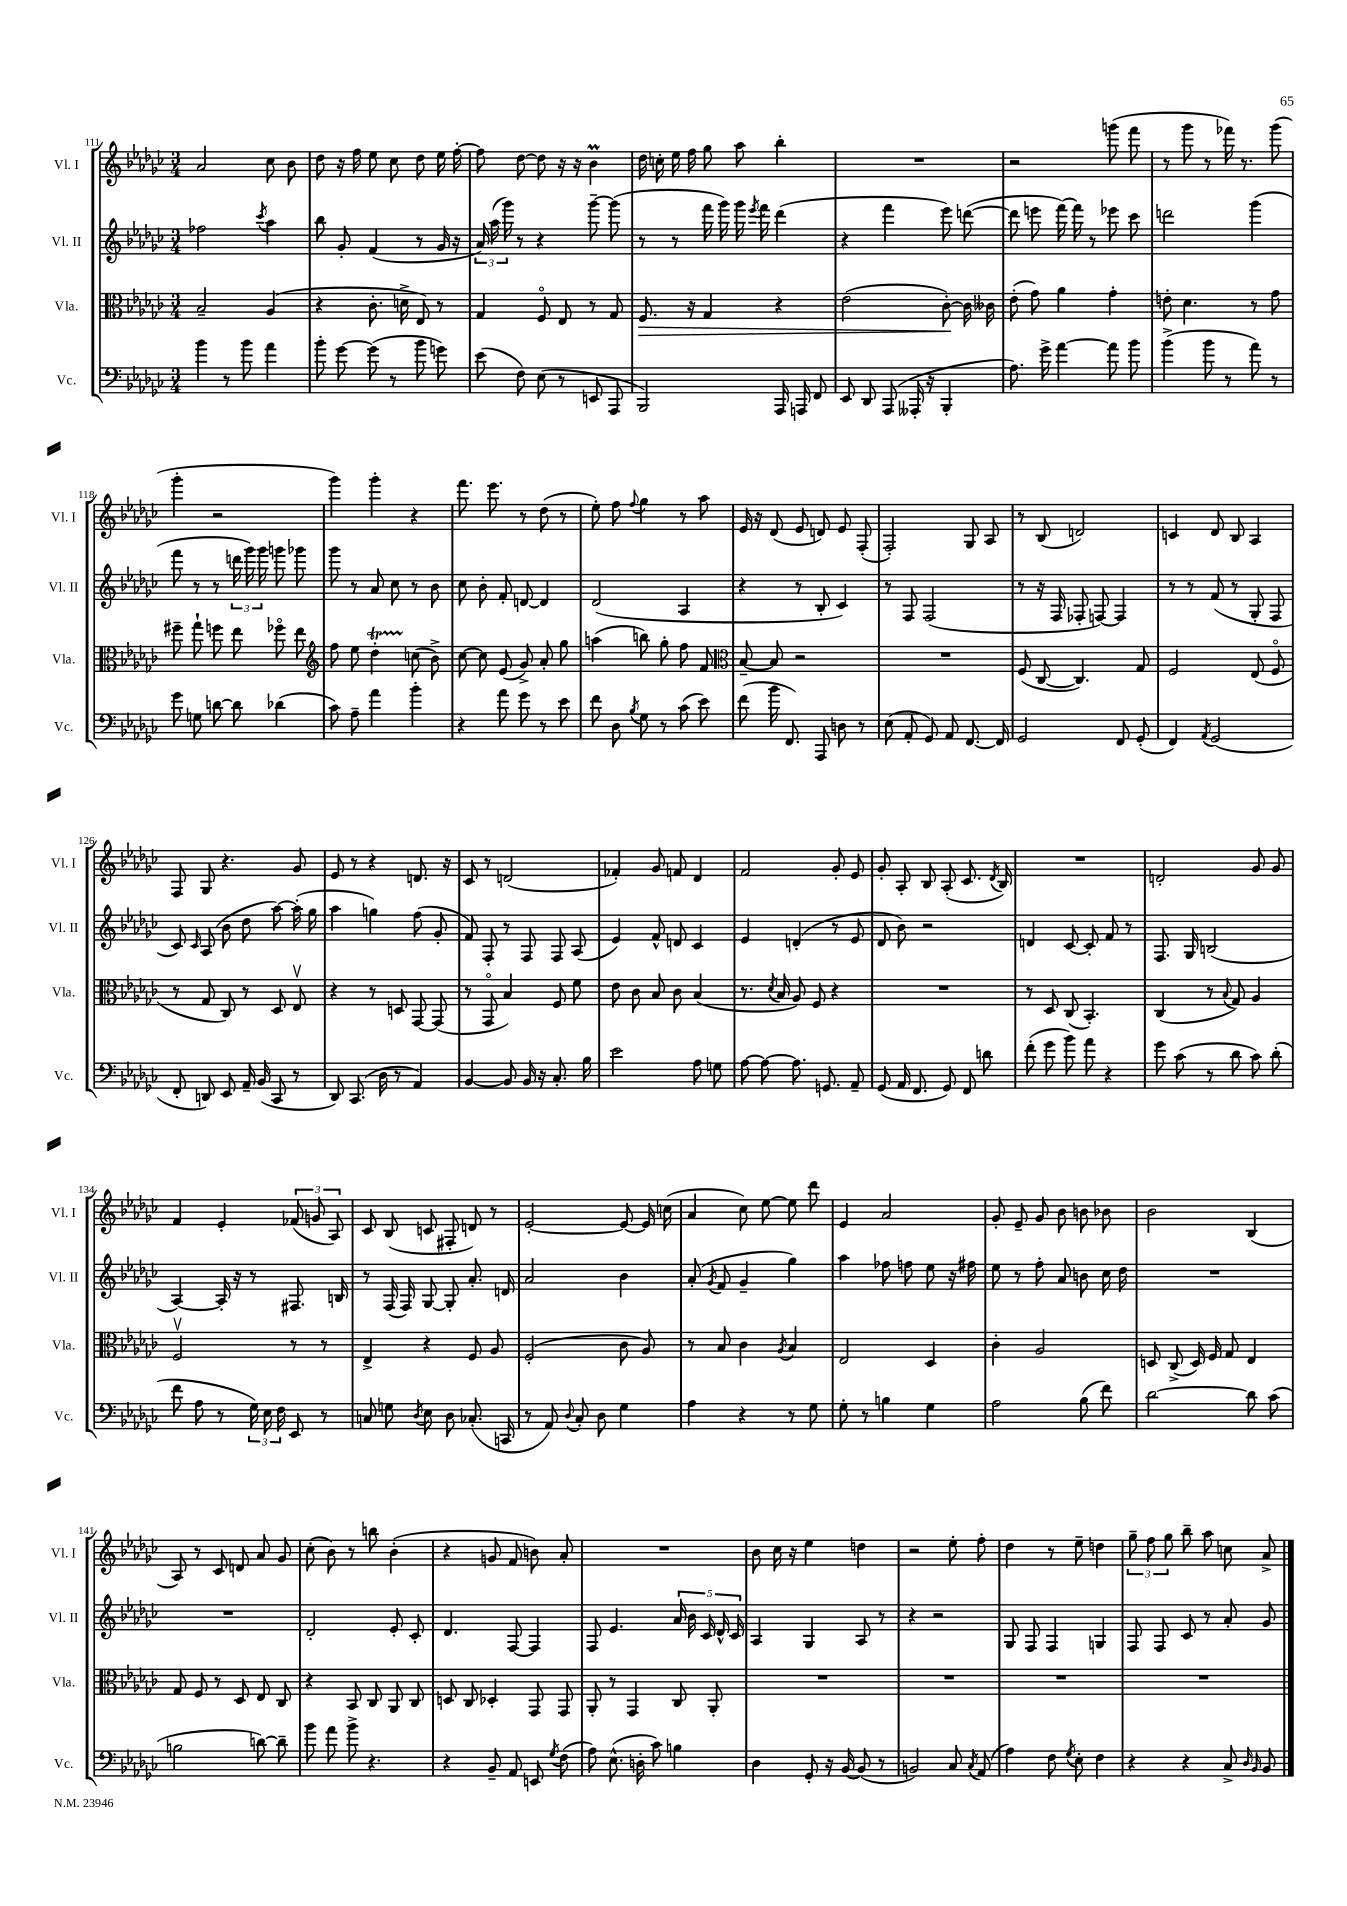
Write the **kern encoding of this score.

**kern	**kern	**kern	**kern
*staff4	*staff3	*staff2	*staff1
*clefF4	*clefC3	*clefG2	*clefG2
*k[b-e-a-d-g-c-]	*k[b-e-a-d-g-c-]	*k[b-e-a-d-g-c-]	*k[b-e-a-d-g-c-]
*M3/4	*M3/4	*M3/4	*M3/4
4b-\	2B-~/	2ff-\	2a-/
8r	.	.	.
8b-\	.	.	.
.	.	8qccc-/	.
4a-\	(4A-/	4aa-\	8cc-\
.	.	.	8b-\
=	=	=	=
8b-'\	4r	8bb-\	8dd-\
[8g-\	.	8g-'/	16r
.	.	.	16ff\
(8g-\]	8.c-'\	(4f/	8ee-\
8r	.	.	8cc-\
.	16d^\	.	.
8b-\	8E-/)	8r	8dd-\
8g\)	8r	16g-/	16ee-\
.	.	16r	[16ff'\
=	=	=	=
(8e-\	4G-/	24a-/)	8ff\]
.	.	(24aa-\	.
.	.	24ggg-\)	.
8F\)	.	8r	[8dd-\
(8E-\	8Fo/	4r	8dd-\]
8r	8E-/	.	16r
.	.	.	16r
8EE/	8r	[8ggg-~\	4b-\
8AAA-/	8G-/	(8ggg-\]	.
=	=	=	=
2BBB-/)	8.F/	8r	16dd-\
.	.	.	16cc'\
.	.	8r	16ee-\
.	16r	.	16ff\
.	4G-/	16fff\	8gg-\
.	.	16ggg-\)	.
.	.	16ggg-\	8aa-\
.	.	8qeee-/	.
.	.	16fff\	.
16AAA-/	4r	(4ddd-\	4bb-'\
16AAA/	.	.	.
8FF/	.	.	.
=	=	=	=
8EE-/	(2e-\	4r	2.r
8DD-/	.	.	.
(8AAA-/	.	4fff\	.
16AAA--'/	.	.	.
16r	.	.	.
4BBB-'/	[8c-'\)	8eee-\)	.
.	16c-\]	([8ddd\	.
.	16c--\	.	.
=	=	=	=
8.A-\)	(8e-'\	8ddd\]	2r
.	8g-\)	8eee\	.
16g-^\	.	.	.
[4a-\	4a-\	[16fff\)	.
.	.	16fff\]	.
.	.	8r	.
8a-\]	4g-'\	8eee-\	(8ggg\
8b-\	.	8ccc-\	8fff\
=	=	=	=
(4b-^\	8e'\	2ddd\	8r
.	4.d-\	.	8ggg-\
8b-\	.	.	8r
8r	.	.	16fff-\)
.	.	.	8.r
8a-\)	8r	(4ggg-\	.
8r	8g-\	.	(8ggg-\
=	=	=	=
8g-\	8ff#~\	8fff\	4ggg-'\
8G\	8gg-`\	8r	.
[8d\	8ff\	8r	2r
8d\]	8ee-\	24ddd\	.
.	.	24ggg-\)	.
.	.	24ggg-\	.
(4d-\	8ff-o\	8ggg\	.
.	8ee-\	8ggg-\	.
=	=	=	=
*	*clefG2	*	*
8c-\)	8ff\	8ggg-\	4ggg-\)
8A-~\	8ee-\	8r	.
4a-\	4dd-'\	8a-/	4ggg-'\
.	.	8cc-\	.
4b-'\	(8cc\	8r	4r
.	8b-^\)	8b-\	.
=	=	=	=
4r	[8cc-\	8cc-\	8.fff\
.	8cc-\]	8b-'\	.
.	.	.	8.eee-\
8a-\	(8e-/	8f'/	.
8g-\	8g-^/)	[8d/	8r
8r	8a-'/	4d/]	(8dd-\
8e-\	8gg-\	.	8r
=	=	=	=
8f\	(4aa\	(2d-/	8ee-'\)
8D-\	.	.	8ff\
8qB-/	.	.	8qqff/
8G-\	8bb\)	.	4gg-\
8r	8gg-'\	.	.
(8c-\	8ff\	4A-/	8r
8e-\)	8f/	.	8aa-\
=	=	=	=
*	*clefC3	*	*
(8f\	[8B-~/	4r	16e-/
.	.	.	16r
16b-\	8B-/]	.	(8d-/
8.FF/)	.	.	.
.	2r	8r	8e-/
8AAA-/	.	8B-'/	8d/)
8D\	.	4c-/)	8e-/
8r	.	.	(8F'/
=	=	=	=
(8E-\	2.r	8r	2F'/)
8AA-'/	.	8F/	.
8GG-/)	.	(2F/	.
8AA-/	.	.	.
[8.FF/	.	.	8G-/
.	.	.	8A-/
16FF/]	.	.	.
=	=	=	=
2GG-/	(8F/	8r	8r
.	[8C-/	16r	(8B-/
.	.	16F/	.
.	4.C-/])	8F-'/	2d/)
.	.	[8F/)	.
8FF/	.	4F/]	.
(8GG-'/	8G-/	.	.
=	=	=	=
4FF/)	2F/	8r	4c/
.	.	8r	.
8qAA-/	.	.	.
(2GG-/	.	(8f/	8d-/
.	.	8r	8B-/
.	(8E-/	8G-'/	4A-/
.	8Fo/	8F/	.
=	=	=	=
8FF'/	8r	8c-/)	8F/
.	.	16qqc-/	.
8DD/)	8G-/	(8A-/	8G-/
8EE-/	8C-/)	8b-\	4.r
16AA-~/	8r	8dd-\	.
(16BB-/	.	.	.
8CC-/	8D-/	[8aa-\)	.
8r	8E-v/	(16aa-'\]	8g-/
.	.	16gg-\	.
=	=	=	=
8DD-/)	4r	4aa-\	8e-/
(8.CC-/	.	.	8r
.	8r	4gg\)	4r
16D-\	.	.	.
8r	8D/	.	.
4AA-/)	[8GG-/	(8ff\	8.d/
.	(8GG-/]	8g-'/	.
.	.	.	16r
=	=	=	=
[4BB-/	8r	8f/)	8c-/
.	8GG-o/	8F'/	8r
8BB-/]	4B-/)	8r	(2d/
16BB-/	.	8F/	.
16r	.	.	.
8.C-'/	8F/	8F/	.
.	8f\	(8A-/	.
16B-\	.	.	.
=	=	=	=
2e-\	8e-\	4e-/)	4f-'/)
.	8c-\	.	.
.	8B-/	8f^^/	8g-/
.	8c-\	8d/	8f/
8A-\	(4B-/	4c-/	4d-/
8G\	.	.	.
=	=	=	=
[8A-\	8.r	4e-/	2f/
8A-\_	.	.	.
.	8qd-/	.	.
.	16B-/	.	.
8.A-\]	8A-/)	(4d'/	.
.	8F/	.	.
8.GG/	.	.	.
.	4r	8r	8g-'/
8AA-~/	.	8e-/	8e-/
=	=	=	=
(8GG-/	2.r	8d-/	8g-'/
16AA-/	.	8b-\)	8A-'/
8.FF/	.	.	.
.	.	2r	8B-/
8GG-/)	.	.	(8A-'/
8FF/	.	.	8.c-/
8d\	.	.	.
.	.	.	8qd-/
.	.	.	16B-/)
=	=	=	=
(8f'\	8r	4d/	2.r
8g-\	8D-/	.	.
8b-\)	(8C-/	[8c-/	.
8a-\	4.BB-'/)	8c-'/]	.
4r	.	8f/	.
.	.	8r	.
=	=	=	=
8g-\	(4C-/	8.F/	2d'/
(8c-\	.	.	.
.	.	16G-/	.
8r	8r	(2B/	.
.	8qqB-/	.	.
8d-\	8G-/)	.	.
8c-\)	4A-/	.	8g-/
(8d-'\	.	.	8g-/
=	=	=	=
8f\	2Fv/	[4A-/)	4f/
8A-\	.	.	.
8r	.	16A-'/]	4e-'/
.	.	16r	.
24G-\)	.	8r	.
24E-\	.	.	.
24F\	.	.	.
8EE-/	8r	8.F#/	(12f-/
.	.	.	12g/
8r	8r	.	.
.	.	.	12A-/)
.	.	16B/	.
=	=	=	=
8C/	4E-^/	8r	8c-/
8G\	.	(16F/	(8B-/
.	.	16F/)	.
8qD-/	.	.	.
8E-\	4r	[8G-/	8c/
8D-\	.	8G-'/]	8F#'/
(8.C-'/	8F/	8.a-'/	8d/)
.	8A-/	.	8r
16CC/	.	16d/	.
=	=	=	=
8r	(2F'/	2a-/	[2e-'/
8AA-/)	.	.	.
8qqD-/	.	.	.
8C-'/	.	.	.
8D-\	.	.	.
4G-\	8c-\	4b-\	8e-/_
.	8A-/)	.	16e-/]
.	.	.	(16cc\
=	=	=	=
4A-\	8r	(8a-'/	4a-/
.	.	8qg-/	.
.	8B-/	8f/	.
4r	4c-\	4g-~/	8cc-\)
.	.	.	[8ee-\
.	8qA-/	.	.
8r	4B-/	4gg-\)	8ee-\]
8G-\	.	.	8ddd-\
=	=	=	=
8G-'\	2E-/	4aa-\	4e-/
8r	.	.	.
4B\	.	8ff-\	2a-/
.	.	8ff\	.
4G-\	4D-/	8ee-\	.
.	.	16r	.
.	.	16ff#\	.
=	=	=	=
2A-\	4c-'\	8ee-\	8g-'/
.	.	8r	8e-~/
.	2A-/	8ff'\	8g-/
.	.	8a-/	8b-\
(8B-\	.	8b\	8b\
8f\)	.	16cc-\	8b-\
.	.	16dd-\	.
=	=	=	=
[2d-\	8D/	2.r	2b-\
.	(8C-^/	.	.
.	16D/)	.	.
.	16F/	.	.
.	8G-/	.	.
8d-\]	4E-/	.	(4B-/
(8c-\	.	.	.
=	=	=	=
2B\	8G-/	2.r	8A-/)
.	8F/	.	8r
.	8r	.	8c-/
.	8D-/	.	8d/
[8d\)	8E-/	.	8a-/
8d~\]	8C-/	.	8g-/
=	=	=	=
8b-\	4r	2d-'/	(8cc-'\
8a-\	.	.	8b-\)
8b-^\	8BB-/	.	8r
4.r	8C-/	.	8bb\
.	8AA-/	8e-'/	(4b-'\
.	8C-/	8c-'/	.
=	=	=	=
4r	8D/	4.d-/	4r
.	8C-/	.	.
8BB-~/	4D-'/	.	8g/
8AA-/	.	[8F/	8f/
8EE/	8GG-/	4F/]	8b\)
8qG-/	.	.	.
(8F\	8GG-/	.	8a-'/
=	=	=	=
8A-\)	8AA-'/	8F/	2.r
(8.E-^^\	8r	4.e-/	.
.	4GG-/	.	.
16D'\	.	.	.
8c-\)	.	.	.
4B\	8C-/	20a-/	.
.	.	20b-\	.
.	.	20c-/	.
.	8AA-'/	.	.
.	.	20d-^^/	.
.	.	20c-/	.
=	=	=	=
4D-\	2.r	4A-/	8b-\
.	.	.	16cc-\
.	.	.	16r
8GG-'/	.	4G-/	4ee-\
16r	.	.	.
[16BB-/	.	.	.
(8BB-/]	.	8A-/	4dd\
8r	.	8r	.
=	=	=	=
2BB/)	2.r	4r	2r
.	.	2r	.
8C-/	.	.	8ee-'\
8qC-/	.	.	.
(8AA-/	.	.	8ff'\
=	=	=	=
4A-\)	2.r	8G-/	4dd-\
.	.	8F/	.
8F\	.	4F/	8r
8qG-/	.	.	.
8E-'\	.	.	8ee-~\
4F\	.	4G/	4dd\
=	=	=	=
4r	2.r	8F/	12gg-~\
.	.	.	12ff\
.	.	8F/	.
.	.	.	12gg-\
4r	.	8c-/	8bb-~\
.	.	8r	8aa-\
8C-^/	.	8a-'/	8cc\
16qqD-/	.	.	.
16qqBB-/	.	.	.
8BB-/	.	8g-/	8a-^/
==	==	==	==
*-	*-	*-	*-
